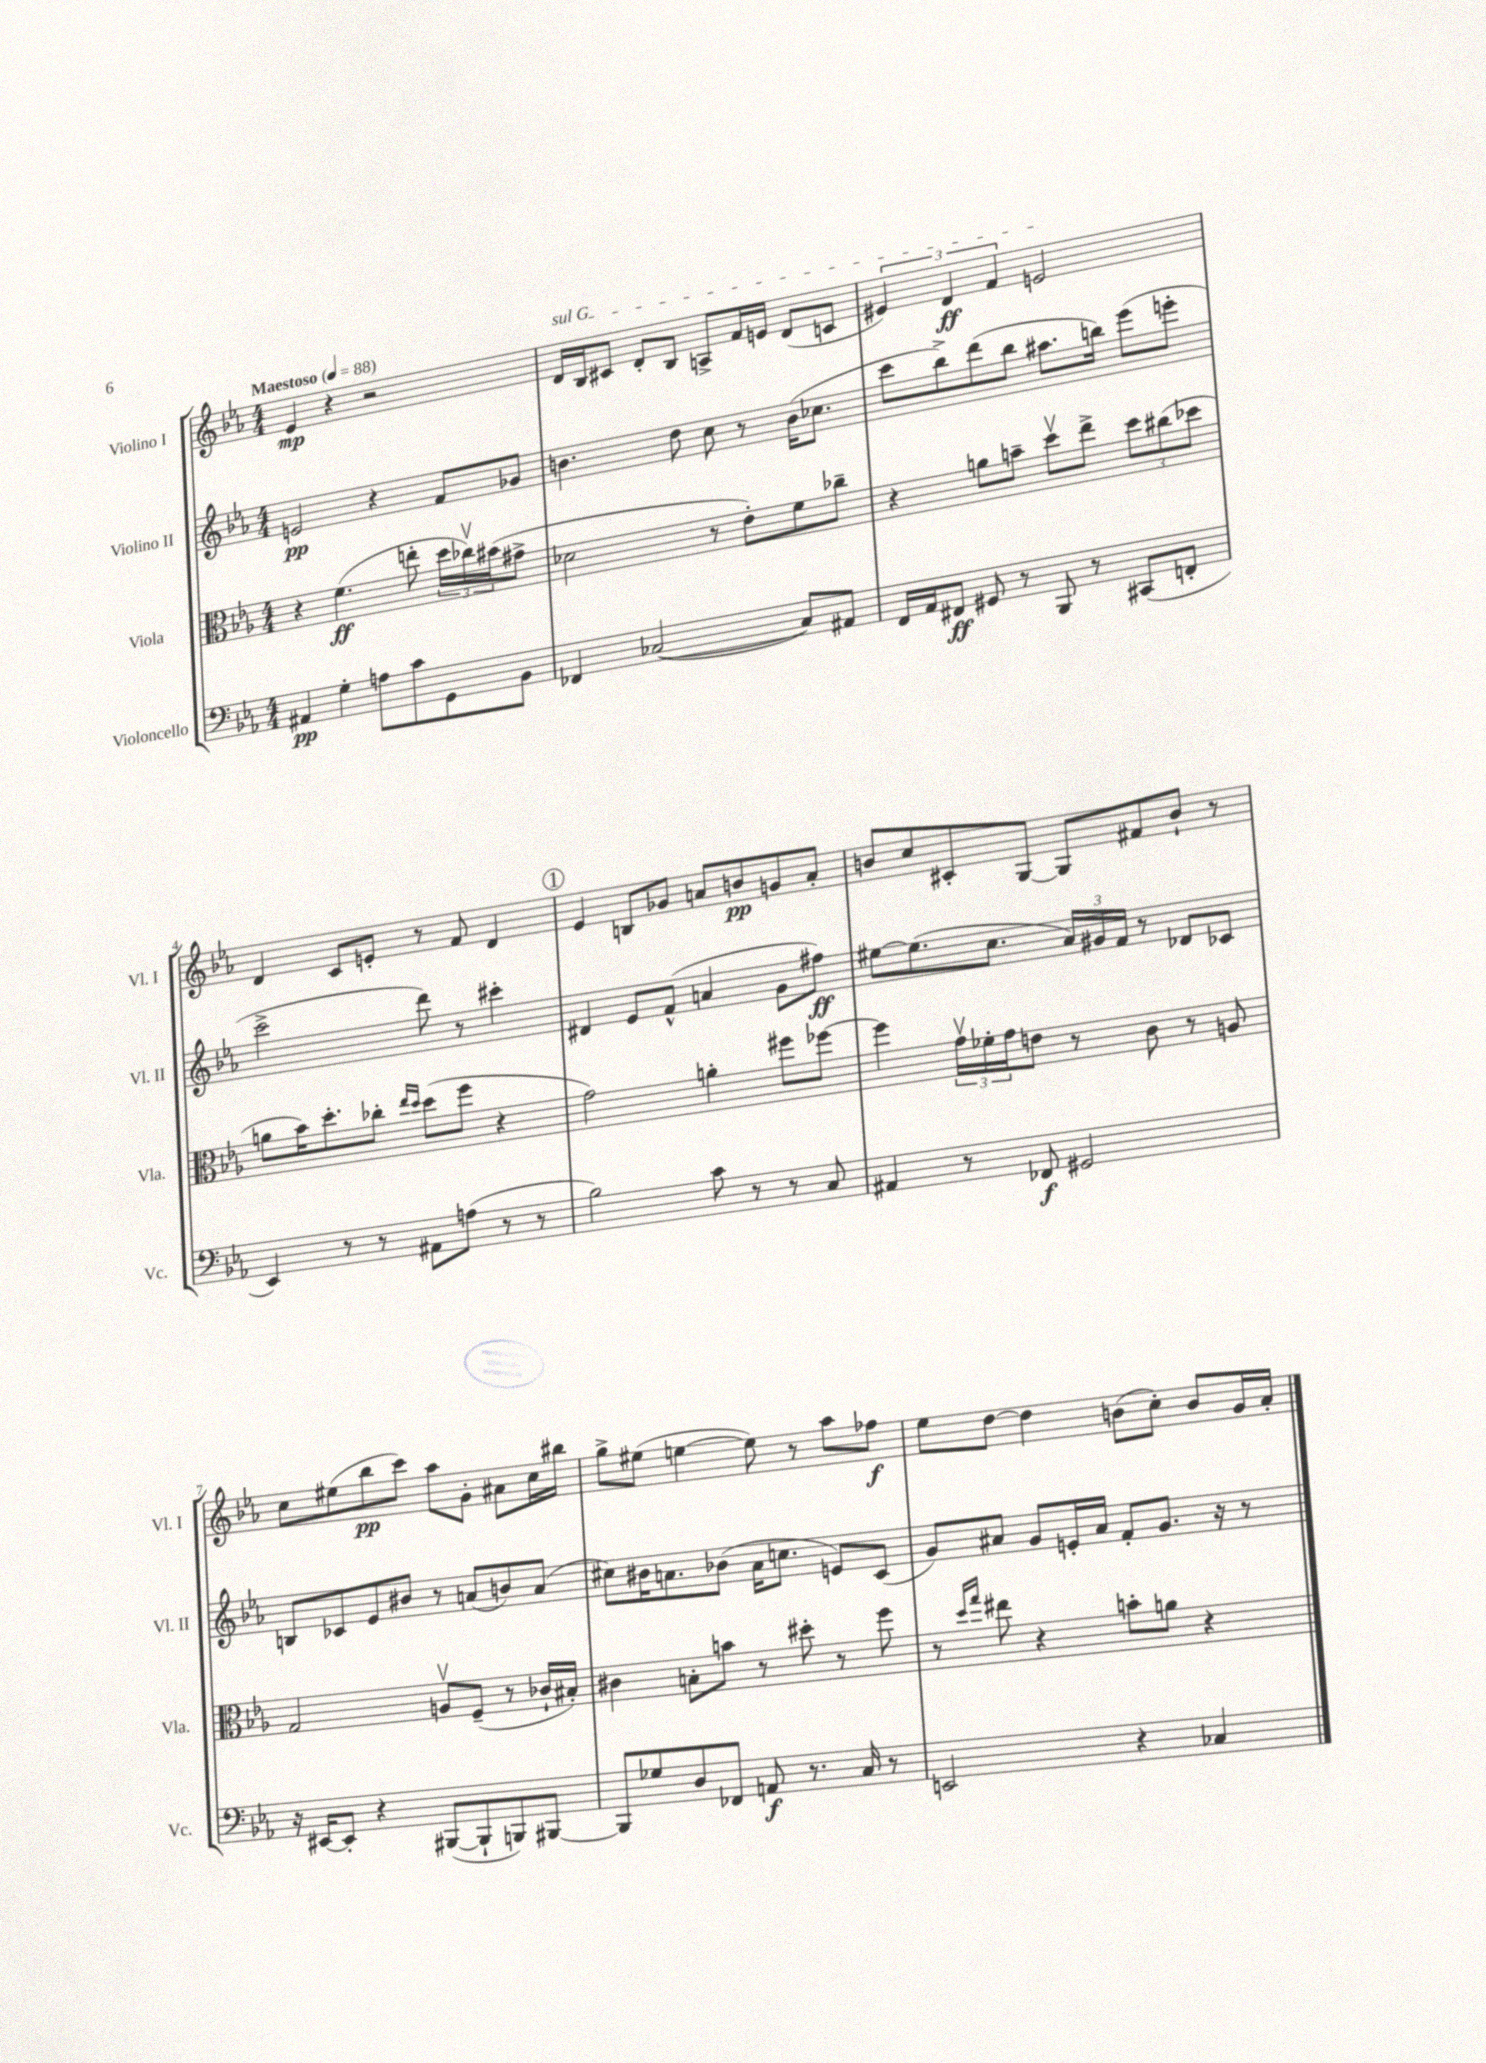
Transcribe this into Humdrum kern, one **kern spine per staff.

**kern	**kern	**kern	**kern
*staff4	*staff3	*staff2	*staff1
*clefF4	*clefC3	*clefG2	*clefG2
*k[b-e-a-]	*k[b-e-a-]	*k[b-e-a-]	*k[b-e-a-]
*M4/4	*M4/4	*M4/4	*M4/4
*MM88	*MM88	*MM88	*MM88
4AA#/	4r	2e/	4e-/
4G'\	(4.f\	.	4r
8A\L	.	4r	2r
8c\	8ee'\	.	.
8GG\	24dd\LL	8f/L	.
.	24cc-v\)	.	.
.	(24b#\J	.	.
8BB-\J	8g#^\J	8g-/J	.
=	=	=	=
4FF-/	2d-\	4.b\	16d/LL
.	.	.	16B-/J
.	.	.	8c#/J
([2C-/	.	.	8d'/L
.	.	8dd\	8B-/J
.	8r	8cc\	8A^/L
.	8e-'\L)	8r	16f/L
.	.	.	16e/JJ
8C-/]L)	8f\	(16b\LK	(8d/L
.	.	8.cc-\J	.
8AA#/J	8cc-~\J	.	8c/J
=	=	=	=
16FF/LL	4r	8ccc\L	6e#/)
16AA-/J	.	.	.
8FF#/J	.	8bb-^\)	.
.	.	.	6d/
8GG#/	8a\L	(8ddd\	.
.	.	.	6f/
8r	8b~\J	8bb-\J	.
8BBB-/	8ddv\L	8.aa#\L	2e/
8r	8ee-^\J	.	.
.	.	16bb\Jk)	.
(8CC#/L	12dd\L	(8eee-\L	.
.	(12cc#\	.	.
8FF'/J	.	8eee'\J	.
.	12dd-\J	.	.
=	=	=	=
4EE-/)	8a\L	2ccc^\	4d/
.	16b-\K)	.	.
.	8.dd'\	.	.
8r	.	.	8c/L
8r	8cc-'\J	.	8e'/J
.	16qqee-/LL	.	.
.	16qqdd/JJ	.	.
8AA#\L	(8dd\L	8ddd\)	8r
(8A\J	8ff\J	8r	8f/
8r	4r	4ccc#'\	4d/
8r	.	.	.
=	=	=	=
2B-\)	2g\)	4d#/	4e-/
.	.	8e-/L	8B/L
.	.	(8f^^/J	8g-/J
8c\	4a'\	4a/	8a/L
8r	.	.	8b/
8r	8ff#\L	8g\L	8g/
8C/	[8ff-\J	8ff#\J)	8a'/J
=	=	=	=
4AA#/	4ff-\]	[8ee#\L	8b/L
.	.	(8.ee#\]	8cc/
8r	24gv\LL	.	8c#'/
.	24f-'\	.	.
.	.	8.cc\J	.
.	24g\J	.	.
8FF-/	8e\J	.	[8G/J
2GG#/	8r	24a-/LL)	8G/]L
.	.	24g#/	.
.	.	24f/JJ	.
.	8c\	8r	8f#/
.	8r	8d-/L	8b`/J
.	8A/	8c-/J	8r
=	=	=	=
16r	2G/	8B/L	8cc\L
[16EE#/LK	.	.	.
8EE#'/]J	.	8c-/	(8ee#\
4r	.	8e-/	8bb-\
.	.	8b#/J	8ccc\J)
([8BBB#/L	8Av/L	8r	8aa-\L
8BBB#`/]	(8F~/J	(8a/L	8g'\J
8BBB/)	8r	8b/)	8a#\L
[8BBB#/J	16c-`/LL	(8a/J	16cc\L
.	16B#'/JJ)	.	16bb#\JJ
=	=	=	=
8BBB#/]L	4c#\	8cc#\L)	8gg^\L
8G-/	.	16b#\K	(8ee#\J
.	.	8.a\	.
8D/	8B'\L	.	[4ee\
8FF-/J	8b\J	(8b-\J	.
8AA/	8r	16a\LK	8ee\])
.	.	8.cc\J	.
8.r	8dd#'\	.	8r
.	8r	8e/L)	8aa-\L
16C/	.	.	.
8r	8ff\	(8c/J	8ff-\J
=	=	=	=
2EE/	8r	8g/L)	8ee-\L
.	16qqdd/LL	.	.
.	16qqgg/JJ	.	.
.	8ee#\	8a#/J	[8dd\J
.	4r	8g/L	4dd\]
.	.	16e'/L	.
.	.	16a#/JJ	.
4r	8b'\L	8f'/L	(8b\L
.	8a\J	8.g/J	8cc'\J)
4C-/	4r	.	8b/L
.	.	16r	.
.	.	8r	16g/L
.	.	.	16a-'/JJ
==	==	==	==
*-	*-	*-	*-
